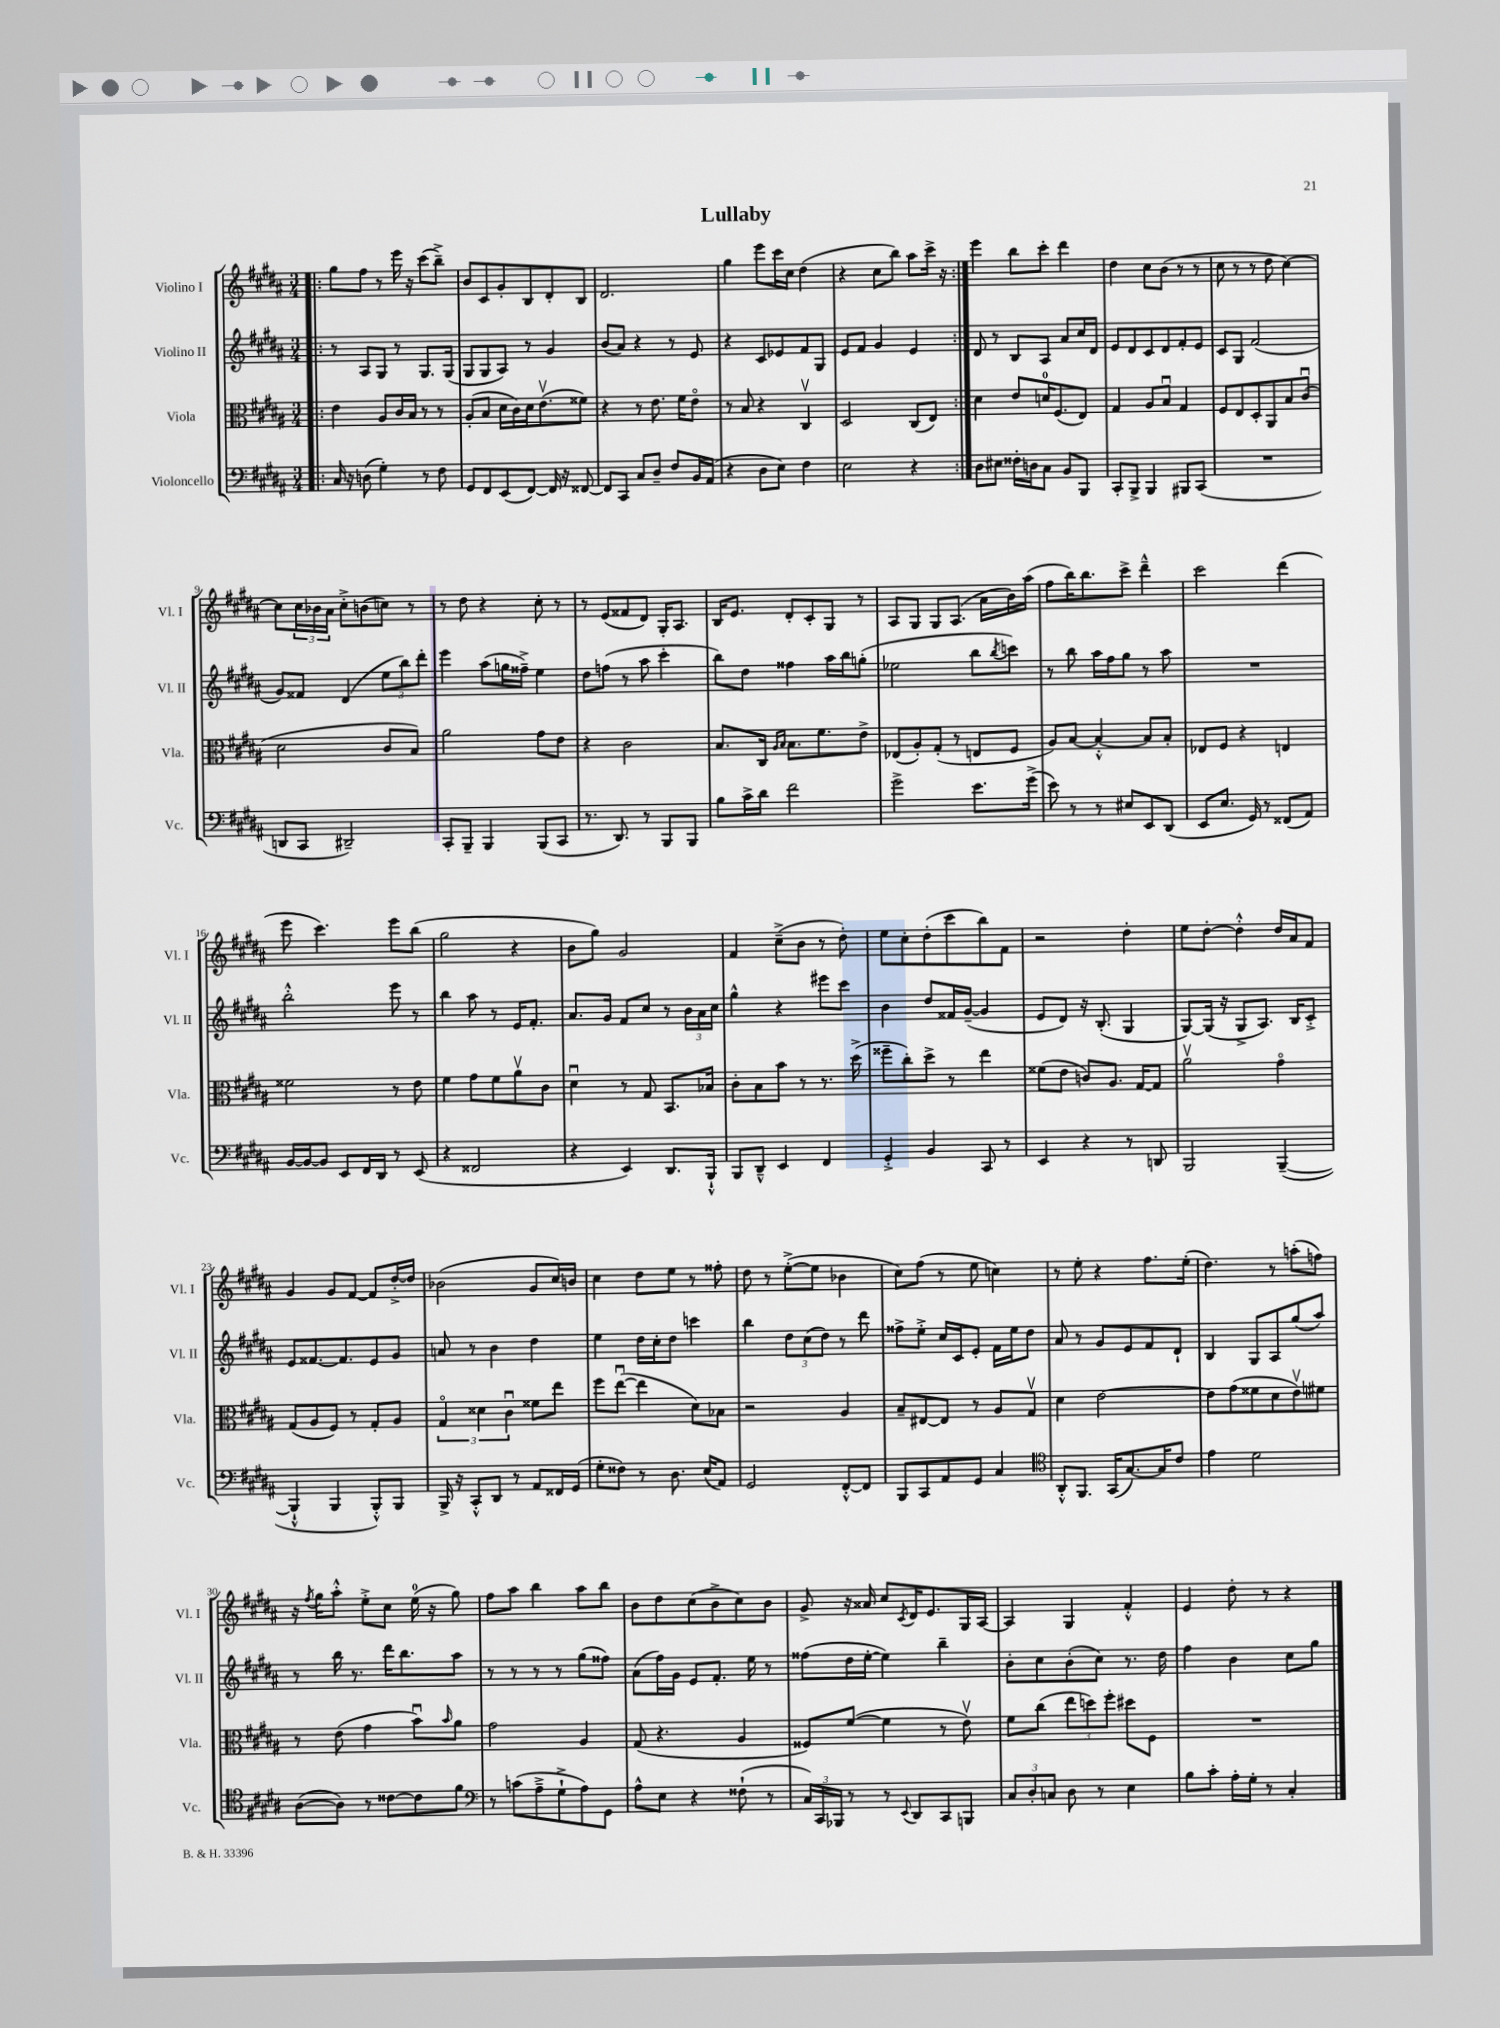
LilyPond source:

\header { title = "Lullaby" }
<<
\new StaffGroup <<
\new Staff = "s0" \with { instrumentName = "Violino I" shortInstrumentName = "Vl. I" } {
    \clef treble \key b \major \numericTimeSignature \time 3/4
    \repeat volta 2 { \bar ".|:" gis''8 fis''8 r8 e'''16 r16 cis'''8( b''8--->) |
    b'8 cis'8 gis'8-. b8 dis'8-. b8 |
    dis'2. |
    gis''4 e'''8 cis'''16 cis''16 dis''4( |
    r4 cis''8 b''8) ais''8 cis'''16-> r16 | }
    e'''4 b''8 cis'''8-. dis'''4 |
    dis''4 cis''8 b'8( r8 r8 |
    cis''8 r8 r8 dis''8 cis''4~) |
    cis''8 \tuplet 3/2 { cis''16 bes'16 ais'16 } cis''8-.-> b'8( c''8) r8 |
    r8 dis''8 r4 cis''8-. r8 |
    r8 e'8( fisis'8 dis'8) gis16-. ais8. |
    b16 e'8. dis'8-. cis'8-. gis8 r8 |
    ais8 gis8 gis8 ais8.( ais'16 b'16) ais''16( |
    fis''8 b''16) b''8. cis'''8-> dis'''4---^ |
    cis'''2 dis'''4( |
    e'''8 cis'''4.) e'''8 b''8( |
    gis''2 r4 |
    b'8 gis''8) gis'2 |
    fis'4 cis''8--->( b'8 r8 dis''8-.) |
    e''8 cis''8-. dis''8-.( cis'''8 b''8) fis'8 |
    r2 dis''4-. |
    e''8 dis''8~-. dis''4-.-^ dis''16 ais'16 fis'8 |
    gis'4 gis'8 fis'8~ fis'8 dis''16~-.-> dis''16 |
    bes'2( gis'8 cis''16) b'16 |
    cis''4 dis''8 e''8 r8 fisis''8-. |
    dis''8 r8 e''8~-.->( e''8 bes'4 |
    cis''8) fis''8( r8 e''8 c''4) |
    r8 e''8-. r4 fis''8. e''16-.( |
    dis''4.) r8 a''8-.( f''8) |
    r16 \acciaccatura { fis''8 } gis''16 ais''8-.-^ e''8-.-> cis''8 e''16-0( r16 gis''8) |
    fis''8 ais''8 b''4 ais''8 b''8 |
    b'8 dis''8 cis''8( b'8-> cis''8) b'8 |
    gis'8-> r16 aisis'16 cis''8 \acciaccatura { cis'8 } dis'16 e'8. gis16 ais16~ |
    ais4 gis4 fis'4-.-^ |
    e'4 dis''8-. r8 r4 \bar "|." |
}
\new Staff = "s1" \with { instrumentName = "Violino II" shortInstrumentName = "Vl. II" } {
    \clef treble \key b \major \numericTimeSignature \time 3/4
    \repeat volta 2 { \bar ".|:" r8 ais8 gis8 r8 gis8. gis16( |
    gis8 gis8 ais8) r8 gis'4 |
    b'8( ais'8) r4 r8 e'8 |
    r4 cis'8 ees'8 fis'8 gis8 |
    e'8 fis'8 gis'4 e'4 | }
    dis'8 r8 b8 ais8 ais'8 cis''16 dis'16 |
    e'8 dis'8 cis'8 dis'8 fis'8-. e'8 |
    cis'8 gis8 fis'2( |
    gis'8) fisis'8 dis'4( \tuplet 3/2 { e''8 b''8) dis'''8-. } |
    e'''4 ais''8( g''16 fisis''16--->) e''4 |
    dis''8 f''8( r8 ais''8 cis'''4-. |
    b''8) dis''8 fisis''4 ais''16 b''16 g''8-.( |
    ees''2 b''8 \acciaccatura { b''8 } c'''8) |
    r8 b''8 ais''16 fis''16 gis''8 r8 ais''8 |
    R2. |
    b''2-.-^ e'''8 r8 |
    b''4 ais''8 r8 e'16 fis'8.-. |
    ais'8. gis'16 fis'8 cis''8 r8 \tuplet 3/2 { b'16 ais'16 cis''16 } |
    gis''4-^ r4 eis'''8 cis'''8 |
    b'4 dis''8 fisis'16 gis'16~--( gis'4 |
    e'8 dis'8) r16 b8.-.( gis4 |
    gis8~) gis16( r16 gis8-> ais8.) b16 cis'8-.-> |
    e'8 fisis'8.~ fisis'8. e'8 gis'8 |
    a'8 r8 b'4 dis''4 |
    e''4 dis''16 cis''16-. dis''8 c'''4 |
    b''4 \tuplet 3/2 { dis''8 cis''8( dis''8) } r8 dis'''8 |
    fisis''8-> e''8-.-> cis''16 cis'16 e'8-. fis'16 e''16 dis''8 |
    ais'8 r8 gis'8 e'8 fis'8 dis'8-! |
    b4 gis8 ais8 gis''8( ais''8) |
    r8 b''16 r8. dis'''16 b''8. ais''8 |
    r8 r8 r8 r8 gis''8( fisis''8) |
    ais'8( fis''16) gis'16 e'8 fis'8.-. e''16 r8 |
    fisis''8( dis''16 e''16~-. e''4) b''4-- |
    b'8-. cis''8 b'8-.( cis''8) r8. dis''16 |
    fis''4 b'4 cis''8 gis''8 \bar "|." |
}
\new Staff = "s2" \with { instrumentName = "Viola" shortInstrumentName = "Vla." } {
    \clef alto \key b \major \numericTimeSignature \time 3/4
    \repeat volta 2 { \bar ".|:" e'4 ais8 cis'16 b16 r8 r8 |
    ais8-.( b8 dis'16 cis'16) dis'16 e'8.\upbow( fisis'8) |
    r4 r8 e'8. fis'16 e'8\flageolet |
    r8 b8 r4 cis4\upbow |
    dis2 cis8( e8) | }
    dis'4 e'8 d'16-0 fis8.( e8) |
    gis4 ais8 b8\downbow gis4 |
    fis8 e8 dis8-. ais,8 b8 cis'8\downbow( |
    dis'2 cis'8 b8) |
    ais'2 gis'8 e'8 |
    r4 cis'2 |
    b8. cis16 \grace { ais16 b16 } b8. fis'8. e'8-> |
    ees8( ais8-.) gis8-.( r8 e8 fis8 |
    ais8) b8~ b4~-.-^ b8 b8-. |
    ees8 fis8 r4 e4 |
    fisis'2 r8 e'8 |
    fis'4 gis'8 fis'8 ais'8\upbow cis'8 |
    dis'4\downbow r8 gis8 b,8. bes16 |
    cis'8-. b8 b'8 r8 r8. dis''16->( |
    fisis''8-- cis''8-.) dis''8-> r8 e''4 |
    fisis'8( e'8 c'8) ais8. gis16~ gis8 |
    ais'2\upbow gis'4\flageolet |
    gis8( ais8 fis8) r8 gis8-. ais8 |
    \tuplet 3/2 { gis4\flageolet disis'4 cis'4\downbow } fisis'8 e''8 |
    fis''8 e''8~\downbow( e''4 dis'8) bes8 |
    r2 ais4 |
    b8-- eis8~ eis8 r8 ais8 gis8\upbow |
    dis'4 e'2~ |
    e'8 gis'8( fisis'8 dis'8 e'8\upbow) fis'8 |
    r8 e'8( gis'4 b'8\downbow) \grace { b'16 } ais'8 |
    gis'2 ais4 |
    gis8( r4. ais4 |
    fisis8) fis'8~( fis'4 r8 e'8\upbow) |
    fis'8 cis''8( \tuplet 3/2 { e''8 d''8) fis''8-. } dis''8 fis8 |
    R2. \bar "|." |
}
\new Staff = "s3" \with { instrumentName = "Violoncello" shortInstrumentName = "Vc." } {
    \clef bass \key b \major \numericTimeSignature \time 3/4
    \repeat volta 2 { \bar ".|:" cis16 r16 d8( gis4-.) r8 fis8 |
    gis,8 fis,8 e,8( fis,8~) fis,16 r16 fisis,8~ |
    fisis,8 cis,8 cis8 dis8-- fis8 b,16 ais,16( |
    r4 dis8 e8) fis4 |
    e2 r4 | }
    dis8 eis8 fisis16-. d16 cis8 b,8 b,,8 |
    cis,8-. b,,8-> b,,4 bis,,8 cis,8( |
    R2. |
    d,8 cis,8 dis,2--) |
    cis,8-. b,,8-- b,,4 b,,8( cis,8 |
    r8. dis,8.) r8 b,,8 b,,8 |
    b8 cis'16-> dis'16 fis'2 |
    gis'2-> e'8. gis'16->( |
    e'8) r8 r8 eis8 e,8 dis,8( |
    e,8 e8. gis,16) r8 fisis,8( ais,8) |
    b,16~ b,16~ b,8 e,8 fis,16 dis,16 r8 e,8( |
    r4 fisis,2 |
    r4 e,4) dis,8. b,,16-!-^ |
    b,,8 dis,8---^ e,4 fis,4 |
    gis,4-.-> b,4 cis,8 r8 |
    e,4 r4 r8 d,8 |
    b,,2 b,,4~--( |
    b,,4-!-^ b,,4 b,,8-.-^) b,,8 |
    b,,16-> r16 cis,8-.-^ dis,8 r8 ais,8 fisis,16 gis,16( |
    gis8-. fisis8) r8 dis8. e16( ais,8) |
    gis,2 fis,8~-.-^ fis,8 |
    b,,8 cis,8 ais,8 gis,8 cis4 |
    \clef tenor ais,8-.-^ fis,8. gis,16( gis8.~) gis16 cis'8 |
    e'4 dis'2 |
    ais8~( ais8) r8 cisis'8~ cisis'8 fis'8 |
    \clef bass r8 c'8( ais8---> gis8-!-> ais8) gis,8 |
    ais8-^ e8 r4 fisis8-!( r8 |
    \tuplet 3/2 { cis16) cis,16 bes,,16 } r8 r8 \appoggiatura { e,8 } dis,8 cis,8 b,,8 |
    \tuplet 3/2 { cis8 dis8-. c8 } dis8 r8 e4 |
    b8 cis'8-. ais16-. gis16-. r8 cis4-. \bar "|." |
}
>>
>>
